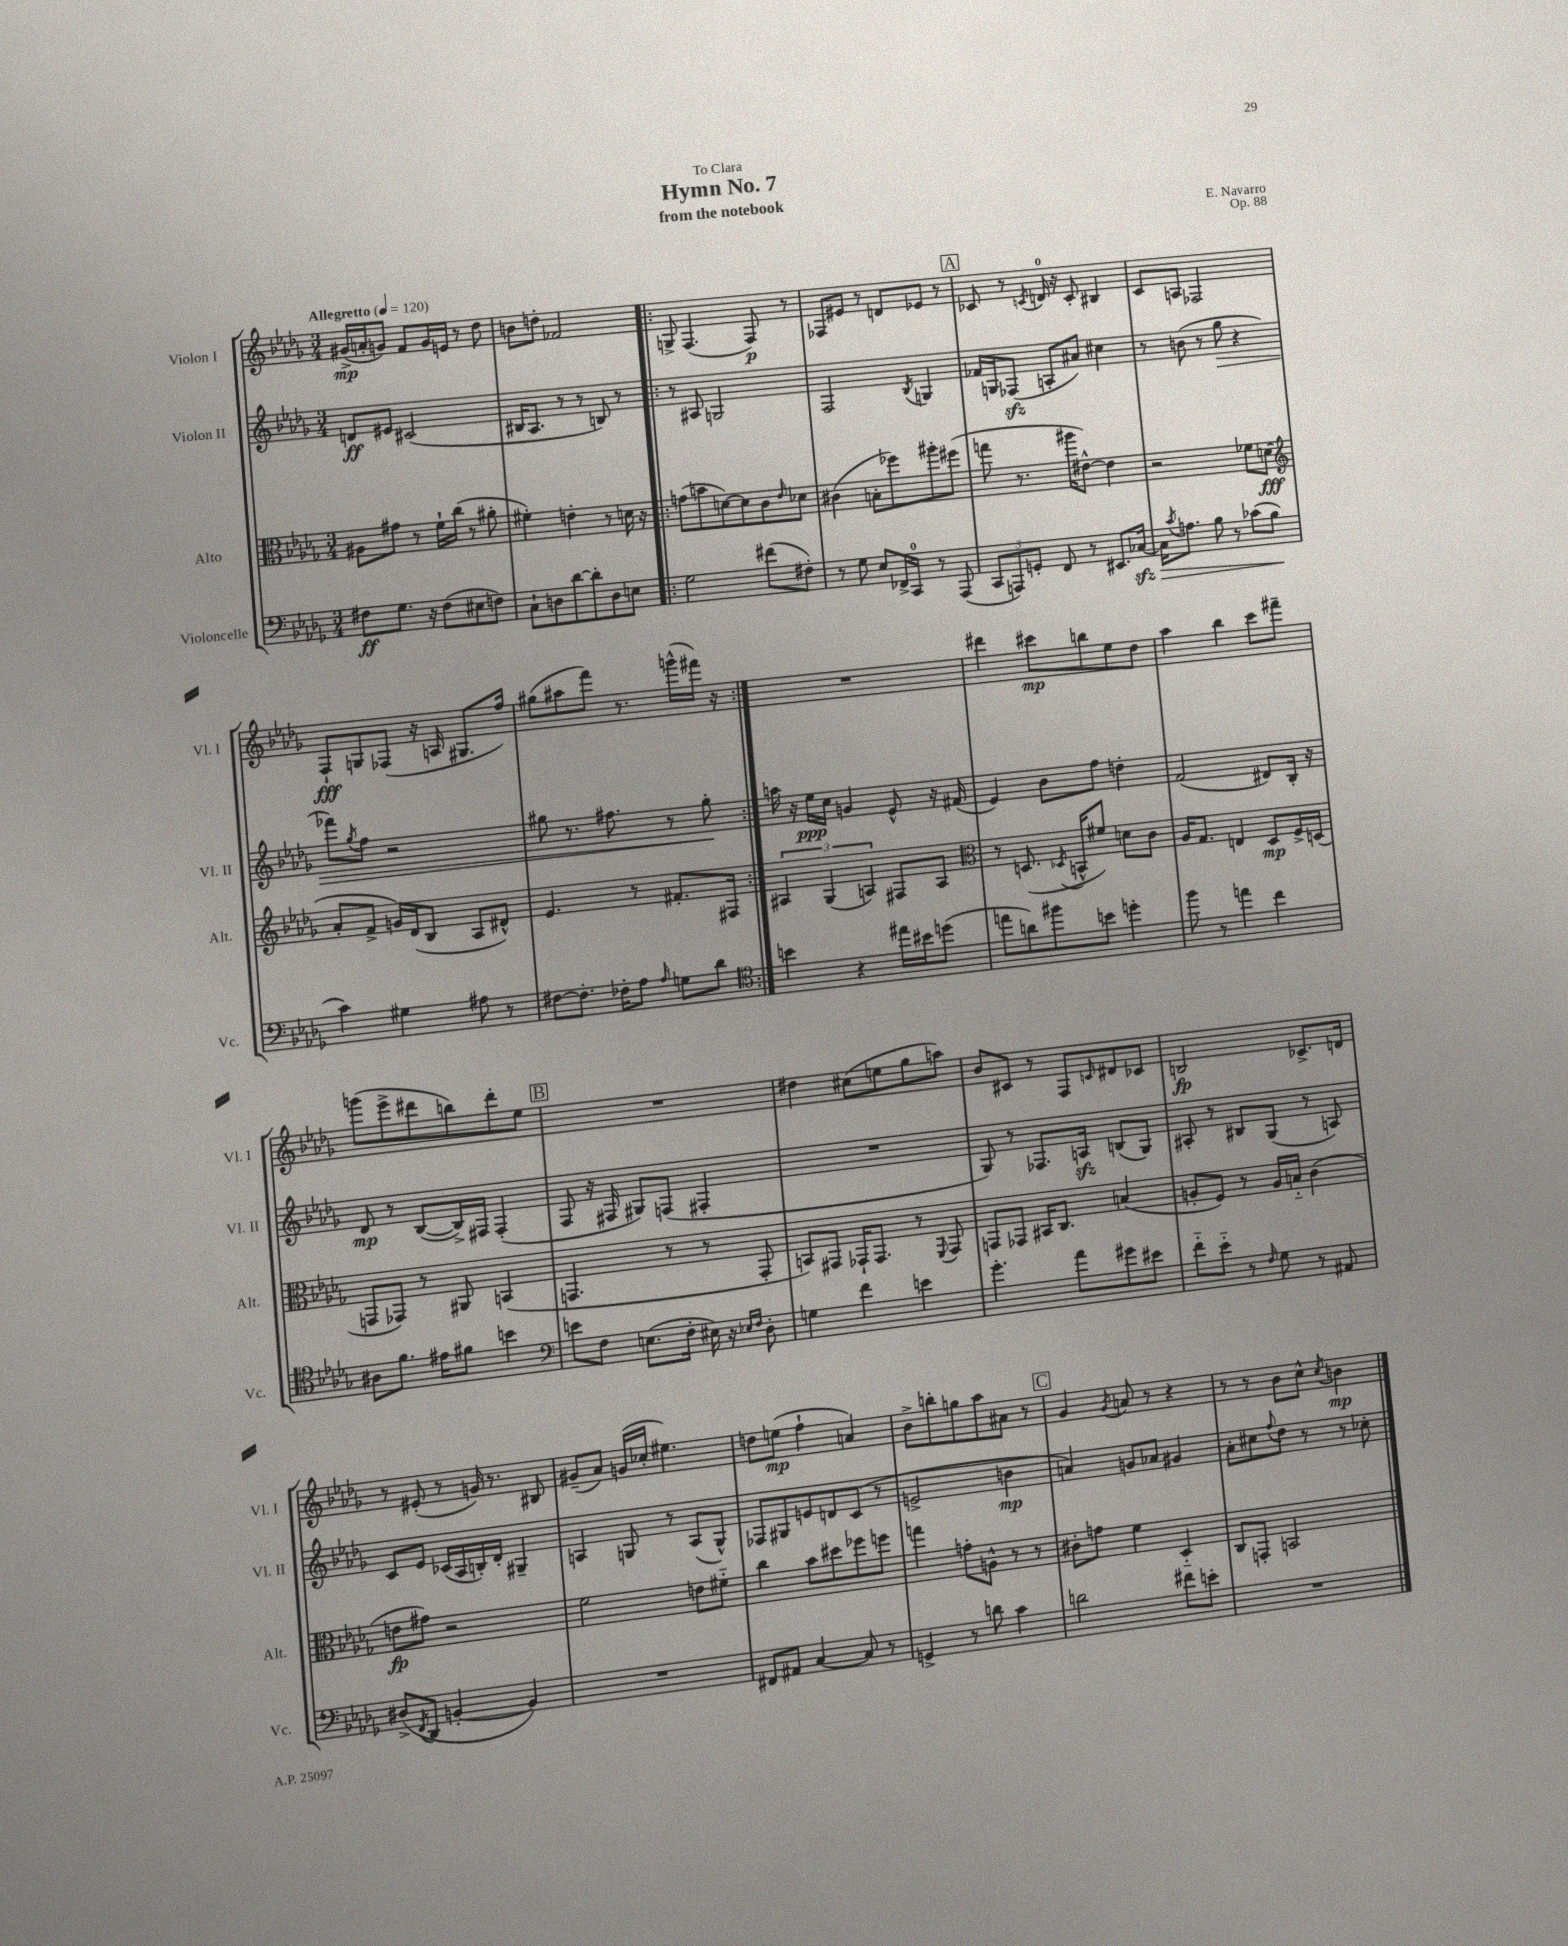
\header { title = "Hymn No. 7" composer = "E. Navarro" subtitle = "from the notebook" dedication = "To Clara" opus = "Op. 88" }
<<
\new StaffGroup <<
\new Staff = "s0" \with { instrumentName = "Violon I" shortInstrumentName = "Vl. I" } {
    \clef treble \key des \major \numericTimeSignature \time 3/4 \tempo "Allegretto" 4 = 120
    gis'16->\mp( a'16-. g'8) f'8 g'16 e'16 r8 des''8 |
    b'8 d''8-. fes'2 |
    \repeat volta 2 { g8-> f4.( f8\p) r8 |
    fes8 eis'8 r8 d'8 ees'8 r8 |
    \mark \markup { \box "A" } ces'8 r8 \acciaccatura { c'8 } d'16-0 r16 c'8-. bis4 |
    c'8 a8 fes2 |
    f8-!\fff g8 fes8( r16 a16 gis8. f''16) |
    gis''8( ais''8 f'''8) r8. g'''16-^( fis'''16) r16 | }
    R2. |
    dis'''4 cis'''8\mp b''8 ees''8 des''8 |
    aes''4 bes''4 c'''8 fis'''8-- |
    g'''8( ees'''8-> dis'''8 b''8) dis'''8-. ees''8 |
    \mark \markup { \box "B" } R2. |
    dis''4 cis''8( e''8 ges''8 a''8) |
    bes'8 cis'8 r8 f8 \grace { c'16 } dis'8 ces'8 |
    b2\fp ces'8.-> d'16 |
    r8 eis'8-.( r8 g'16) r8. bis8 |
    gis'8--( aes'8) g'16( ces''16-. eis''4.) |
    d''8 e''8\mp( f''4-! a'4) |
    bes'8-> b''8-. g''8 aes''8 ais'8 r8 |
    \mark \markup { \box "C" } ges'4 \acciaccatura { ges'8 } a'8 r8 r4 |
    r8 r8 bes'8 c''8-^ \acciaccatura { c''8 } b'4\mp \bar "|." |
}
\new Staff = "s1" \with { instrumentName = "Violon II" shortInstrumentName = "Vl. II" } {
    \clef treble \key des \major \numericTimeSignature \time 3/4
    d'8\ff eis'8 cis'2( |
    bis16 aes8. r8 r8 b8) r8 |
    \repeat volta 2 { r8 ais8 g2 |
    f2 \acciaccatura { bes8 } g4 |
    \mark \markup { \box "A" } fes'16 g16 fes8\sfz( a8-. ais'8) cis''4 |
    r8 b'8( r8 ges''8\> r4 |
    fes'''8) \acciaccatura { ges''8 } f''8 r2 |
    gis''8 r8. fis''8. r8 gis''8-.\! | }
    a''16 r16 ees''16\ppp c''16 g'4 ees'8-^ r16 fis'16( |
    ees'4) bes'8 f''8 d''4-. |
    f'2( dis'8) bes16-. r16 |
    des'8\mp r8 bes8~( bes16->) fis16 fis4-.( |
    \mark \markup { \box "B" } f8 r16 fis16 gis8) f8( fis4-. |
    R2. |
    ges8) r8 fes8. a16\sfz b8( ges8) |
    ais8-. r8 bis8 ges8( r8 a8) |
    c'8 ees'8 ces'16( aes16 b16-.) des'16-. gis4-- |
    a4 g8 r8 a8( g8-^) |
    fes8 gis8 e'8 d'8 c'8( r8 |
    e'2-> b'4\mp |
    \mark \markup { \box "C" } a'4) g'8 aes'8 gis'4 |
    aes'8-. cis''8 \appoggiatura { f''8 } des''8 r8 r8 ces''8-. \bar "|." |
}
\new Staff = "s2" \with { instrumentName = "Alto" shortInstrumentName = "Alt." } {
    \clef alto \key des \major \numericTimeSignature \time 3/4
    ais8 gis'8 r8 f'16-! c''16( r8 ais'8-. |
    fis'4-.) e'4-. r8 d'16 r16 |
    \repeat volta 2 { g'8( b'8 d'8~) d'8 c'8 \grace { ees'16 } des'8 |
    cis'4( b8-. fes''8) ais''8-. fis''8( |
    \mark \markup { \box "A" } g''8 r8. ais''16 eis'8~-^) eis'4 |
    r2 fes'8 d'8\fff( |
    \clef treble aes'8-. f'8-> g'16) des'16( bes8 aes8 dis'8-^) |
    ees'4. r8 fis'8.-. fis16 | }
    \tuplet 3/2 { ais4 ges4( a4) } fis8 a8 |
    \clef alto r8 d8.( \acciaccatura { des8 } b,16-^ fis'8) d'8 c'8 |
    aes16 ges8. e4 des8\mp f16-> d16( |
    g,8 ges,8) r8 ais,8 b,4( |
    \mark \markup { \box "B" } g,4. r8 r8 g,8-. |
    b,8) gis,8 ges,16-! ges,8. r8 \appoggiatura { f,8 } ges,8 |
    g,8 ges,8 bis,16 c8. b4( |
    a8-. f8) r8 a16 b16-_ c'4( |
    e'8\fp gis'8) r2 |
    f'2 e'8 fis'8-_ |
    c''4 bes'8 dis''8 fes''8 f''8 |
    g''4 g'8-. a8-^ r8 r8 |
    \mark \markup { \box "C" } cis'8-. g'8 f'4 des4-_ |
    c8 g,8-. b,2 \bar "|." |
}
\new Staff = "s3" \with { instrumentName = "Violoncelle" shortInstrumentName = "Vc." } {
    \clef bass \key des \major \numericTimeSignature \time 3/4
    fis8\ff ges8. r16 fis8( eis8 f8) |
    c8-! d8 des'8~ des'8-. d8 e8 |
    \repeat volta 2 { ges2 fis'8( fis8-.) |
    r8 ges8 ees8 fes,16-> c,16-0 r8 aes,,8( |
    \mark \markup { \box "A" } \tuplet 3/2 { c,8 a,,8) g,8-. } f,8 r8 eis,8. ces16~\sfz\> |
    ces16 \acciaccatura { c'8 } a8. bes8 r8 ces'8( bes8\! |
    c'4) gis4 ais8 r8 |
    fis8~ fis8.-. fes16-. aes8 \grace { aes16 } g8 des'8 | }
    \clef tenor b'4 r4 eis''16 bis'16 d''8( |
    e''8 a'8) fis''8 b'8 d''4-. |
    f''8 r8 e''4 c''4 |
    ais8 f'8. eis'16 fis'8 b'4 |
    \mark \markup { \box "B" } \clef bass e'8 f8 e8.( f16-. eis16) r16 \grace { ees16 f16 } des8-. |
    g4 f'4 e'4 |
    ges'4.-. aes'8 gis'8 eis'8 |
    f'8-_ ees'8-_ r8 \grace { f16 } ges8 r8 ais,8 |
    dis8->( \acciaccatura { f,8 } des,8 b,4~-. b,4) |
    R2. |
    fis,8 ais,8 c4~ c8 r8 |
    g,4-> r8 d'8 c'4 |
    \mark \markup { \box "C" } d'2 fis'8 e'8-. |
    R2. \bar "|." |
}
>>
>>
\layout { \context { \Score \remove "Bar_number_engraver" } }
